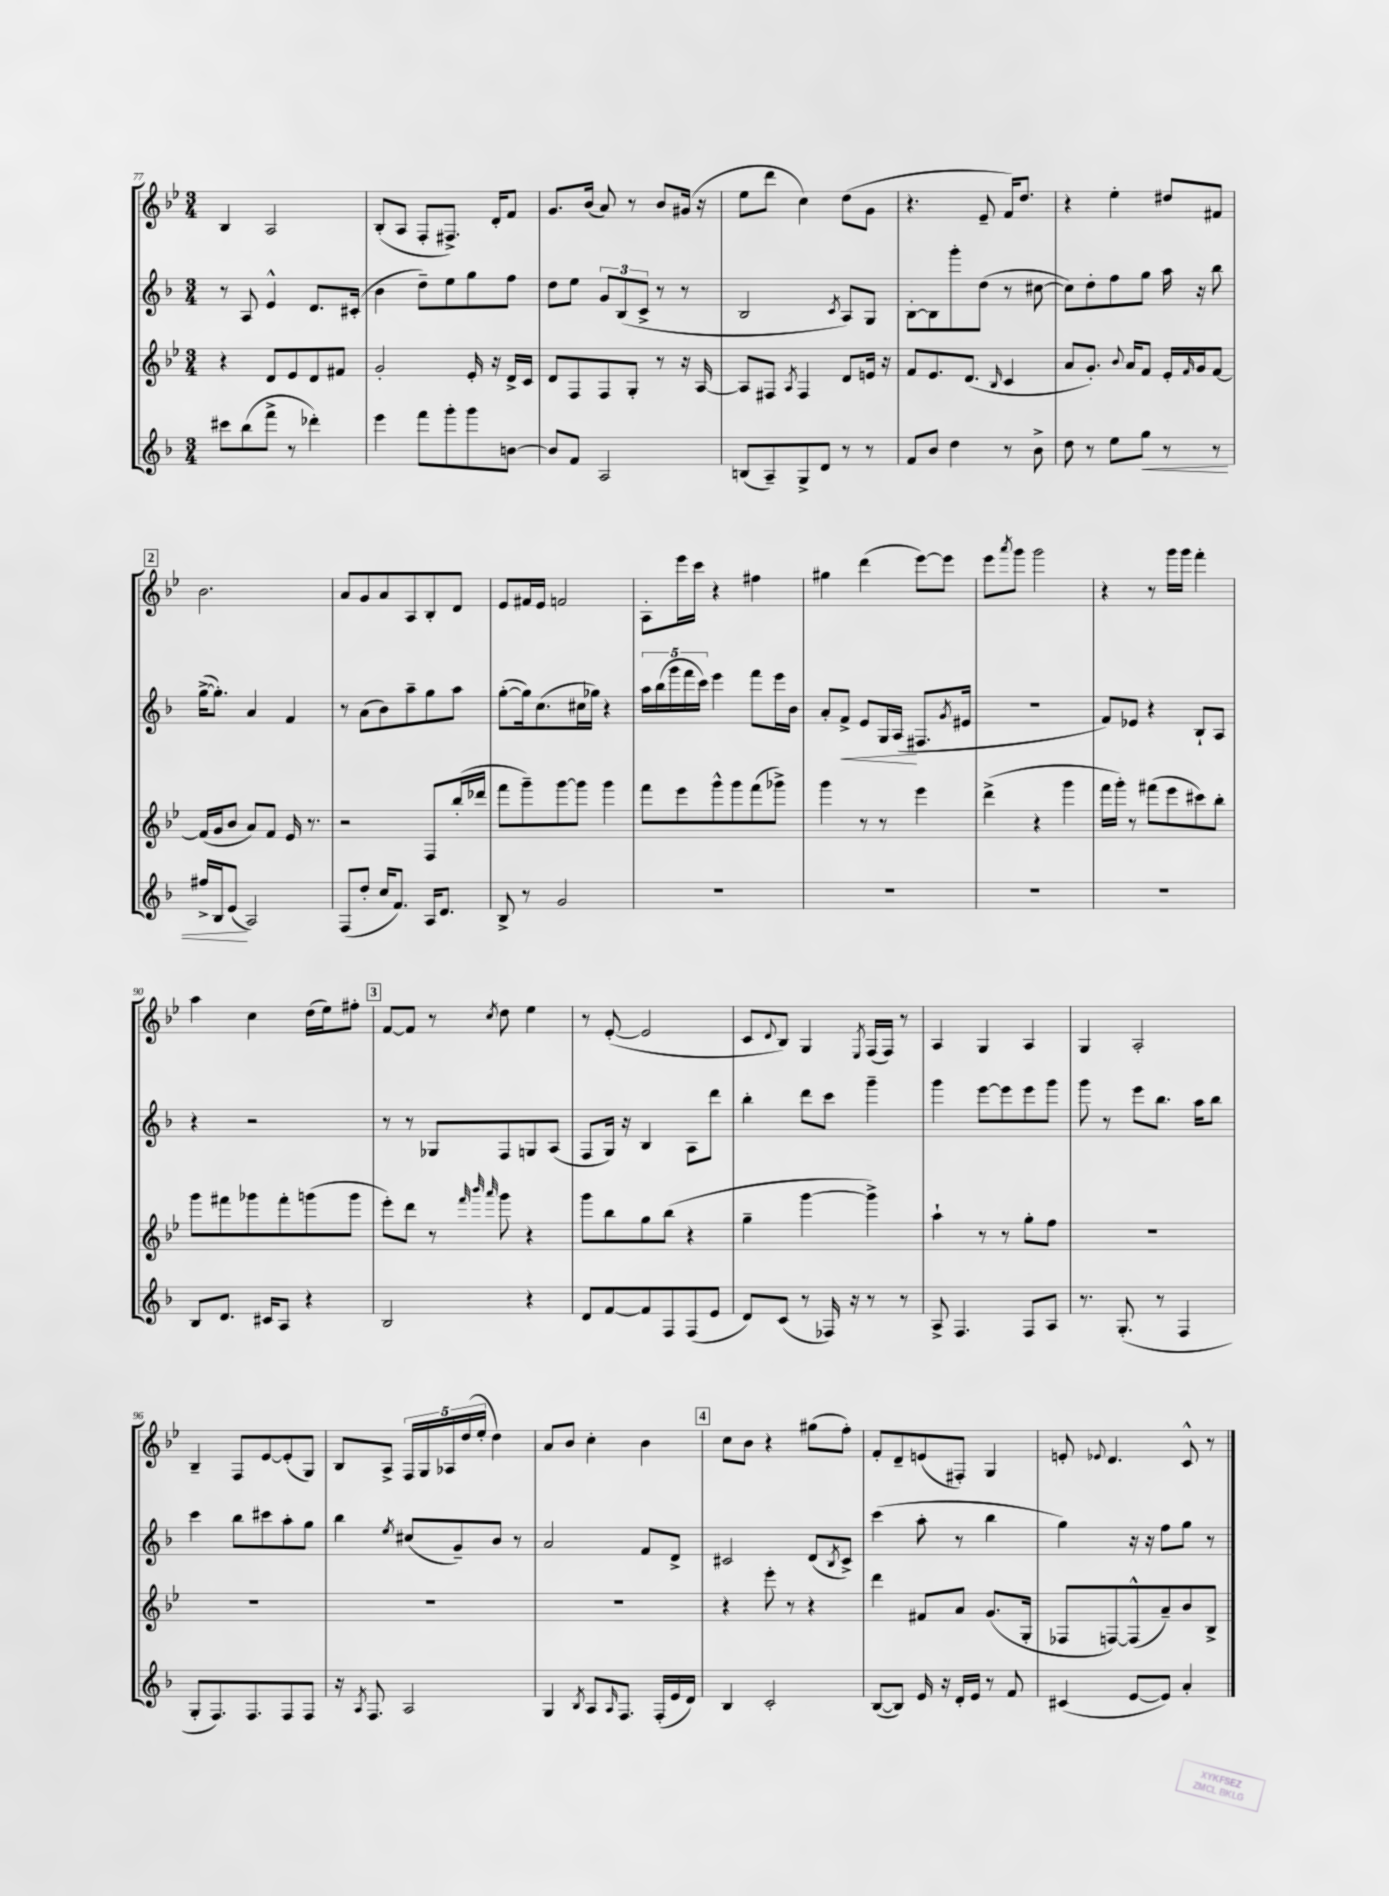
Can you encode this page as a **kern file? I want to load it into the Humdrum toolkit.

**kern	**dynam	**kern	**kern	**dynam	**kern
*part4	*part4	*part3	*part2	*part2	*part1
*staff4	*staff4	*staff3	*staff2	*staff2	*staff1
*clefG2	*	*clefG2	*clefG2	*	*clefG2
*k[b-]	*	*k[b-e-]	*k[b-]	*	*k[b-e-]
*M3/4	*	*M3/4	*M3/4	*	*M3/4
=77	=77	=77	=77	=77	=77
8ccc#X\L	.	4r	8r	.	4B-/
(8bb-\	.	.	8A/	.	.
8fff^\J	.	8d/L	4e^^/	.	2A/
8r	.	8e-/	.	.	.
4ddd-X'\)	.	8d/	8.d/L	.	.
.	.	8f#X/J	.	.	.
.	.	.	(16c#X'/Jk	.	.
=78	=78	=78	=78	=78	=78
4eee\	.	2g'/	4b-\	.	(8B-'/L
.	.	.	.	.	8A/J
8fff\L	.	.	8dd~\L)	.	8F'/L
8ggg'\	.	.	8ee\	.	8.F#X^/J)
8ggg\	.	16e-'/	8gg\	.	.
.	.	16r	.	.	16d'/KL
[8bn\J	.	16d^/LL	8ff\J	.	8f/J
.	.	16c/JJ	.	.	.
=79	=79	=79	=79	=79	=79
8b/L]	.	8d/L	8dd\L	.	8.g/L
8f/J	.	8F/	8ee\J	.	.
.	.	.	.	.	(16b-/Jk
2A/	.	8F/	12g/L	.	8a/)
.	.	.	(12B-/	.	.
.	.	8G'/J	.	.	8r
.	.	.	12c^/J	.	.
.	.	8r	8r	.	8b-/L
.	.	16r	8r	.	(16g#X/Jk
.	.	[16A/	.	.	16r
=80	=80	=80	=80	=80	=80
(8Bn/L	.	8A/L]	2B-/	.	8ee-\L
8A~/)	.	8F#X/J	.	.	8ddd\J
.	.	8qA/	.	.	.
8G^/	.	4F#/	.	.	4cc\)
8d/J	.	.	.	.	.
.	.	.	8qc/	.	.
8r	.	8d/L	8A/L)	.	(8dd\L
8r	.	16en/Jk	8G/J	.	8g\J
.	.	16r	.	.	.
=81	=81	=81	=81	=81	=81
8f/L	.	8f/L	[8B-'\L	.	4.r
8b-/J	.	8.e-/	8B-\]	.	.
4dd\	.	.	8ggg'\	.	.
.	.	(8.d/J	.	.	.
.	.	.	(8dd\J	.	8e-~/
.	.	16qqB-/	.	.	.
8r	.	4c/	8r	.	16f/KL)
.	.	.	.	.	8.dd/J
8b-^\	.	.	[8cc#X\	.	.
=82	=82	=82	=82	=82	=82
8dd\	.	8a/L	8cc#\L])	.	4r
8r	.	8.g'/J)	8dd'\	.	.
8ee\L	.	.	8ff\	.	4ee-'\
.	.	8qqb-/	.	.	.
.	.	16a/KL	.	.	.
!	!LO:HP:b	!	!	!	!
8gg\J	<	8f/J	8gg\J	.	.
8r	.	16e-'/LL	16aa\	.	8dd#X/L
.	.	16qqf/	.	.	.
.	.	16g/J	16r	.	.
8r	.	[8f/J	8bb-\	.	8f#X/J
!!LO:LB:g=z
!!LO:REH:place=s1:t=2
=83	=83	=83	=83	=83	=83
16ff#X^/LL	.	(16f/LL]	([16gg^\KL	.	2.b-\
16B-/J	.	16g/J	8.gg'\J])	.	.
(8e/J	.	8b-/J	.	.	.
2A/)	[	8a/L)	4a/	.	.
.	.	8f/J	.	.	.
.	.	16e-/	4f/	.	.
.	.	8.r	.	.	.
=84	=84	=84	=84	=84	=84
(8F/L	.	2r	8r	.	8a/L
8dd'/J	.	.	(8a\L	.	8g/
16cc/KL	.	.	8b-\)	.	8a/
8.f/J)	.	.	.	.	.
.	.	.	8aa~\	.	8A/
16A/KL	.	8F/L	8gg\	.	8B-'/
8.d/J	.	.	.	.	.
.	.	(16bb-'/L	8aa\J	.	8d/J
.	.	16ddd-X/JJ	.	.	.
=85	=85	=85	=85	=85	=85
8B-^/	.	8fff\L	([8gg'\L	.	8e-/L
8r	.	8ggg~\)	16gg\k])	.	16f#X/L
.	.	.	(8.cc\	.	16e-/JJ
2g/	.	[8ggg\	.	.	2fn/
.	.	8ggg\J]	16cc#X\L	.	.
.	.	.	16gg-X\JJ)	.	.
.	.	4ggg\	4r	.	.
=86	=86	=86	=86	=86	=86
2.r	.	8fff\L	20aa\LL	.	8A'\L
.	.	.	(20bb-\	.	.
.	.	.	20ggg\	.	.
.	.	8eee-\	.	.	16eee-\L
.	.	.	20fff\	.	.
.	.	.	.	.	16ccc\JJ
.	.	.	20ccc\JJ)	.	.
.	.	8ggg^^\	4eee\	.	4r
.	.	8ggg\	.	.	.
.	.	(8fff\	8fff\L	.	4ff#X\
.	.	8ggg-X^\J)	16eee\L	.	.
.	.	.	16b-\JJ	.	.
=87	=87	=87	=87	=87	=87
2.r	.	4ggg\	8a'/L	.	4gg#X\
!	!	!	!	!LO:HP:b	!
.	.	.	8f^/J	<	.
.	.	8r	8e/L	.	(4ddd\
.	.	8r	16G/L	.	.
.	.	.	(16A/JJ	.	.
.	.	4eee-\	8.F#X/L	[	[8eee-\L)
.	.	.	.	.	8eee-\J]
.	.	.	8qg/	.	.
.	.	.	16e#X/Jk	.	.
=88	=88	=88	=88	=88	=88
2.r	.	(4ddd^\	2.r	.	8eee-\L
.	.	.	.	.	8qaaa/
.	.	.	.	.	8ggg\J
.	.	4r	.	.	2ggg\
.	.	4ggg\	.	.	.
=89	=89	=89	=89	=89	=89
2.r	.	16fff\LL	8f/L)	.	4r
.	.	16ggg'\JJ)	.	.	.
.	.	8r	8e-X/J	.	.
.	.	(8fff#X\L	4r	.	8r
.	.	8eee-\	.	.	16ggg\LL
.	.	.	.	.	16ggg\JJ
.	.	8ccc#X\)	8B-`/L	.	4fff'\
.	.	8bb-'\J	8A/J	.	.
!!LO:LB:g=z
=90	=90	=90	=90	=90	=90
8B-/L	.	8ggg\L	4r	.	4aa\
8.d/J	.	8fff#X\	.	.	.
.	.	8ggg-X\	2r	.	4cc\
16c#X/KL	.	.	.	.	.
8A/J	.	8fff#'\	.	.	.
4r	.	(8gggn\	.	.	(16dd\LL
.	.	.	.	.	16ee-\J)
.	.	8ggg\J	.	.	8ff#X'\J
!!LO:REH:place=s1:t=3
=91	=91	=91	=91	=91	=91
2B-/	.	8eee-'\L)	8r	.	[8f/L
.	.	8ddd\J	8r	.	8f/J]
.	.	8r	8G-X/L	.	8r
.	.	32qqfff/	.	.	.
.	.	32qqbbb-/	.	.	.
.	.	32qqaaa/	.	.	8qcc/
.	.	8ggg\	8F/	.	8dd\
4r	.	4r	8Gn/	.	4ee-\
.	.	.	(8A/J	.	.
=92	=92	=92	=92	=92	=92
8d/L	.	8ggg\L	8F/L	.	8r
[8f/	.	8bb-\	16G/Jk)	.	([8e-'/
.	.	.	16r	.	.
8f/]	.	8gg\	4B-/	.	2e-/]
8F/	.	(8bb-\J	.	.	.
(8F/	.	4r	8A\L	.	.
8e/J	.	.	8ddd\J	.	.
=93	=93	=93	=93	=93	=93
8d/L)	.	4gg~\	4bb-'\	.	8c/L
.	.	.	.	.	8qqd/
(8c/J	.	.	.	.	8B-/J)
8r	.	[4ggg\	8ddd\L	.	4G/
16F-X/)	.	.	8ccc\J	.	.
16r	.	.	.	.	.
.	.	.	.	.	8qE-/
8r	.	4ggg^\])	4ggg~\	.	(16F/LL
.	.	.	.	.	16F/JJ)
8r	.	.	.	.	8r
=94	=94	=94	=94	=94	=94
8A^/	.	4aa`\	4ggg\	.	4A/
4.F/	.	.	.	.	.
.	.	8r	[8eee\L	.	4G/
.	.	8r	8eee\]	.	.
8F/L	.	8gg'\L	8eee\	.	4A/
8A/J	.	8ff\J	8ggg\J	.	.
=95	=95	=95	=95	=95	=95
8.r	.	2.r	8ggg\	.	4G/
.	.	.	8r	.	.
(8.G'/	.	.	.	.	.
.	.	.	8eee\L	.	2A'/
8r	.	.	8.bb-\J	.	.
4F/	.	.	.	.	.
.	.	.	16aa\KL	.	.
.	.	.	8bb-\J	.	.
!!LO:LB:g=z
=96	=96	=96	=96	=96	=96
8G'/L	.	2.r	4ccc\	.	4B-~/
8.F/)	.	.	.	.	.
.	.	.	8bb-\L	.	8F/L
8.F/	.	.	.	.	.
.	.	.	8ccc#X\	.	[8e-/
8F/	.	.	8aa'\	.	(8e-'/]
8F/J	.	.	8gg\J	.	8G/J)
=97	=97	=97	=97	=97	=97
16r	.	2.r	4bb-\	.	8B-/L
8qA/	.	.	.	.	.
8.F/	.	.	.	.	.
.	.	.	.	.	8A^/J
.	.	.	8qee/	.	.
2A/	.	.	(8cc#X/L	.	20F/LL
.	.	.	.	.	20G/
.	.	.	.	.	20A-X/
.	.	.	8g~/)	.	.
.	.	.	.	.	(20dd/
.	.	.	.	.	20ee-'/JJ
.	.	.	8b-/J	.	4dd\)
.	.	.	8r	.	.
=98	=98	=98	=98	=98	=98
4G/	.	2.r	2a/	.	8a/L
.	.	.	.	.	8b-/J
8qB-/	.	.	.	.	.
8A/L	.	.	.	.	4cc'\
16qqA/	.	.	.	.	.
8.F/J	.	.	.	.	.
.	.	.	8f/L	.	4b-\
(16F'/LL	.	.	.	.	.
16e/	.	.	8d^/J	.	.
16d/JJ)	.	.	.	.	.
!!LO:REH:place=s1:t=4
=99	=99	=99	=99	=99	=99
4B-/	.	4r	2c#X/	.	8cc\L
.	.	.	.	.	8b-\J
2c'/	.	8eee-'\	.	.	4r
.	.	8r	.	.	.
.	.	4r	(8d/L	.	(8gg#X\L
.	.	.	8qB-/	.	.
.	.	.	8c#^/J)	.	8ff'\J)
=100	=100	=100	=100	=100	=100
([8B-/L	.	4ddd\	(4ccc\	.	8f'/L
8B-/J])	.	.	.	.	8d~/
16e/	.	8f#X/L	8aa'\	.	(8en/
16r	.	.	.	.	.
16d'/LL	.	8a/J	8r	.	8F#X'/J)
16e/JJ	.	.	.	.	.
8r	.	(8.g/L	4bb-\	.	4G/
8f/	.	.	.	.	.
.	.	16G'/Jk	.	.	.
=101	=101	=101	=101	=101	=101
(4c#X/	.	8F-X/L	4gg\)	.	8en'/
.	.	.	.	.	8qqe-X/
.	.	[8Fn/)	.	.	4.d/
[8e/L	.	(8F^^/]	16r	.	.
.	.	.	16r	.	.
8e/J])	.	8a~/)	8ff\L	.	.
4a'/	.	8b-/	8gg\J	.	8c^^/
.	.	8B-^/J	8r	.	8r
==	==	==	==	==	==
*-	*-	*-	*-	*-	*-
